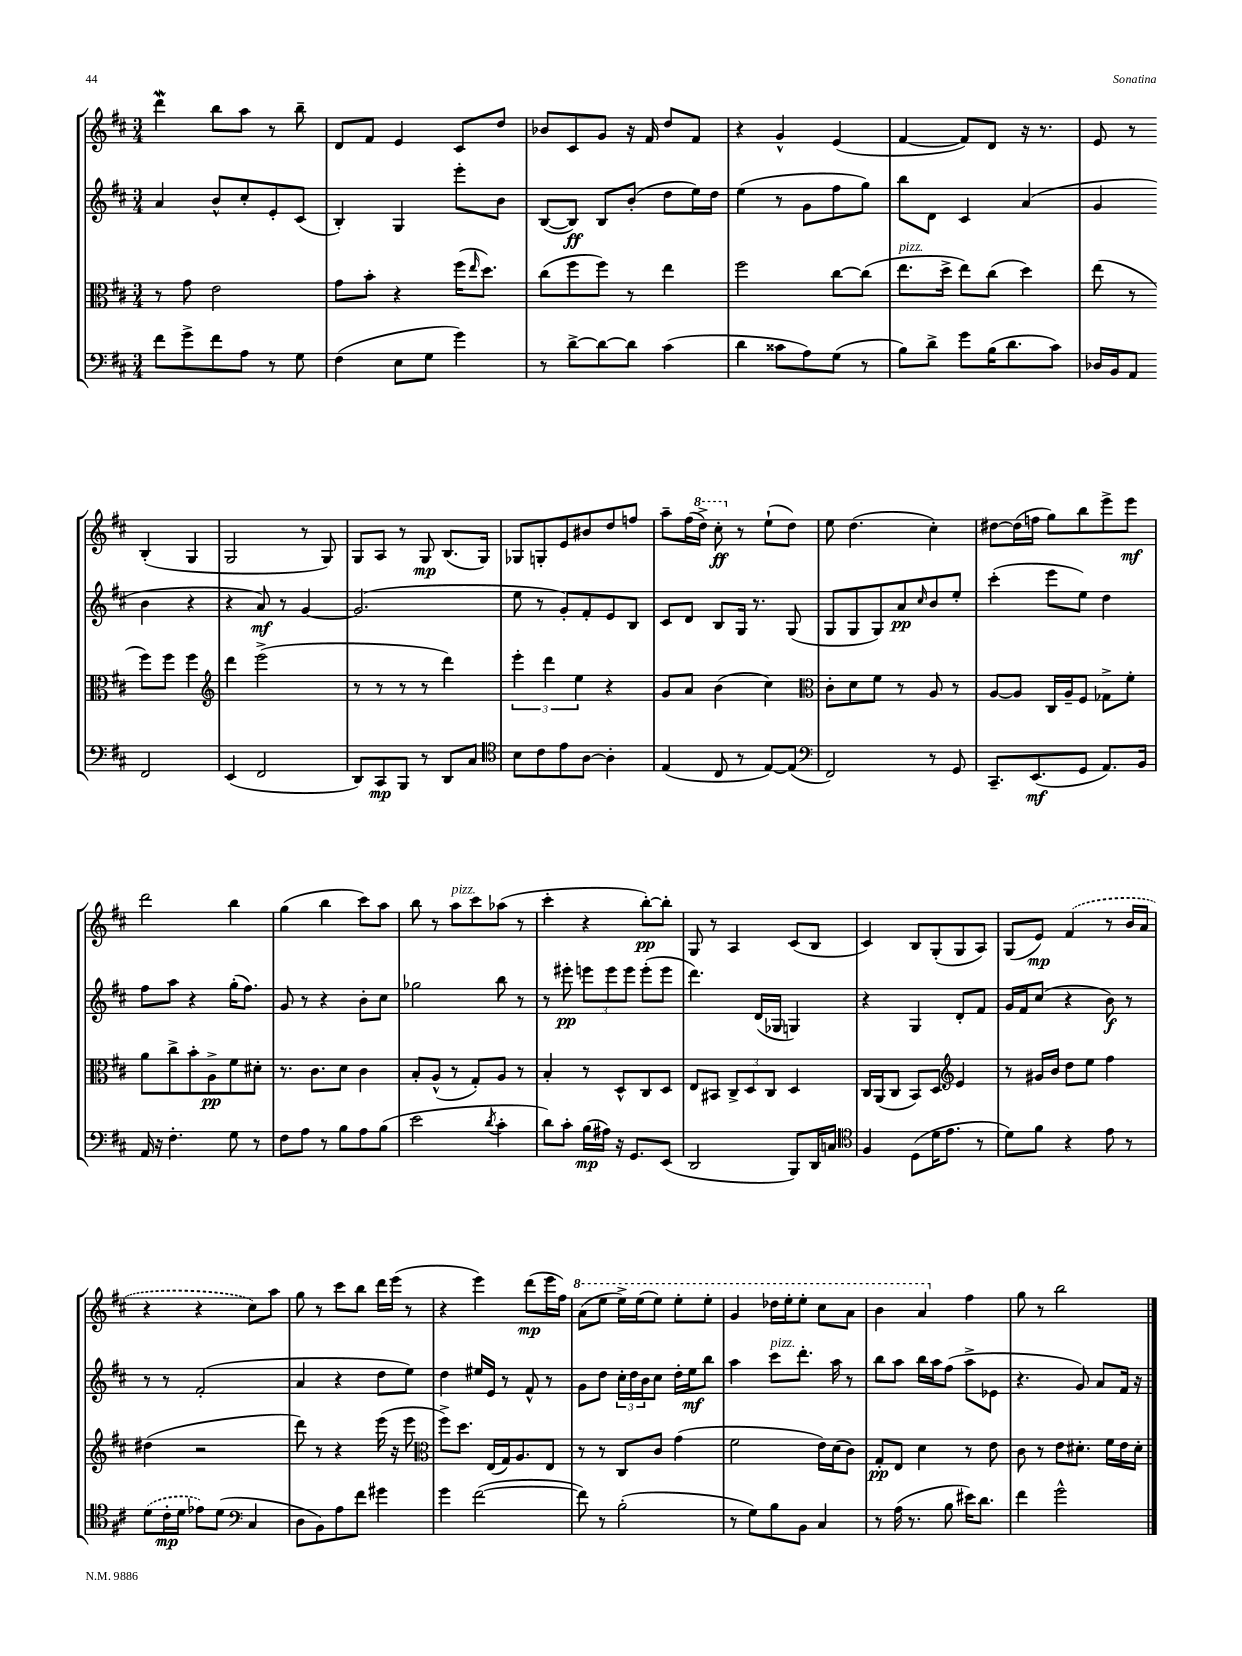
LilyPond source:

<<
\new StaffGroup <<
\new Staff = "s0" {
    \clef treble \key d \major \numericTimeSignature \time 3/4
    d'''4\mordent b''8 a''8 r8 b''8-- |
    d'8 fis'8 e'4 cis'8 d''8 |
    bes'8 cis'8 g'8 r16 fis'16 d''8 fis'8 |
    r4 g'4-^ e'4( |
    fis'4~ fis'8) d'8 r16 r8. |
    e'8 r8 b4-.( g4 |
    g2 r8 g8) |
    g8 a8 r8 g8\mp b8.( g16) |
    ges8 g8-. e'8 bis'8 d''8 f''8 |
    a''8-- fis''16( \ottava #1 d'''16->) cis'''8-.\ff \ottava #0 r8 e''8-!( d''8) |
    e''8 d''4.( cis''4-.) |
    dis''8~ dis''16( f''16 g''8) b''8 e'''8-> e'''8\mf |
    d'''2 b''4 |
    g''4( b''4 cis'''8) a''8 |
    b''8 r8 a''8^\markup { \italic "pizz." } cis'''8 aes''8( r8 |
    cis'''4-. r4 b''8~-.\pp) b''8-. |
    g8 r8 a4 cis'8( b8 |
    cis'4) b8 g8-.( g8 a8) |
    g8( e'8\mp) \once \slurDashed fis'4( r8 b'16 a'16 |
    r4 r4 cis''8) a''8 |
    g''8 r8 cis'''8 b''8 d'''16 e'''16( r8 |
    r4 e'''4) d'''8\mp( e'''16 fis''16) |
    \ottava #1 a''8( e'''8 e'''16->) e'''16( e'''8) e'''8-. e'''8-. |
    g''4 des'''16 e'''16-. e'''8-. cis'''8 a''8 |
    b''4 a''4 \ottava #0 fis''4 |
    g''8 r8 b''2 \bar "|." |
}
\new Staff = "s1" {
    \clef treble \key d \major \numericTimeSignature \time 3/4
    a'4 b'8-^ cis''8-. e'8-. cis'8( |
    b4-.) g4 e'''8-. b'8 |
    b8~( b8\ff) b8 b'8-.( d''8 e''16) d''16 |
    e''4( r8 g'8 fis''8 g''8) |
    b''8 d'8 cis'4 a'4( |
    g'4 b'4 r4 |
    r4 a'8\mf) r8 g'4~ |
    g'2.( |
    e''8 r8 g'8-.) fis'8-. e'8 b8 |
    cis'8 d'8 b8 g16 r8. g8( |
    g8 g8 g8) a'8\pp \grace { cis''16 } b'8 e''8-. |
    cis'''4-.( e'''8 e''8) d''4 |
    fis''8 a''8 r4 g''16-.( fis''8.) |
    g'8 r8 r4 b'8-. cis''8 |
    ges''2 b''8 r8 |
    r8 eis'''8-.\pp \tuplet 3/2 { e'''8 e'''8 e'''8 } e'''8-.( e'''8 |
    d'''4.) d'16( ges16 g4) |
    r4 g4 d'8-. fis'8 |
    g'16 fis'16 cis''8( r4 b'8\f) r8 |
    r8 r8 fis'2-.( |
    a'4 r4 d''8 e''8) |
    d''4 eis''16 e'16 r8 fis'8-^ r8 |
    g'8 d''8 \tuplet 3/2 { cis''16-. d''16 b'16 } cis''8 d''16-. e''16\mf b''8 |
    a''4 cis'''8^\markup { \italic "pizz." } d'''8.-. a''16 r8 |
    b''8 a''8 b''16 a''16 fis''8( a''8-> ees'8 |
    r4. g'8) a'8 fis'16 r16 \bar "|." |
}
\new Staff = "s2" {
    \clef alto \key d \major \numericTimeSignature \time 3/4
    r8 g'8 e'2 |
    g'8 b'8-. r4 fis''16( \grace { e''16 } d''8.) |
    cis''8( fis''8 fis''8) r8 e''4 |
    fis''2 cis''8~ cis''8( |
    e''8.^\markup { \italic "pizz." } d''16-> e''8) cis''8( d''4) |
    e''8( r8 fis''8) fis''8 fis''4 |
    \clef treble d'''4 e'''2->( |
    r8 r8 r8 r8 d'''4) |
    \tuplet 3/2 { e'''4-. d'''4 e''4 } r4 |
    g'8 a'8 b'4( cis''4) |
    \clef alto cis'8-. d'8 fis'8 r8 a8 r8 |
    a8~ a8 cis16 a16-- fis8 ges8-> fis'8-. |
    a'8 cis''8-> b'8-. a8->\pp fis'8 dis'8-. |
    r8. cis'8. d'8 cis'4 |
    b8-. a8-^( r8 g8-.) a8 r8 |
    b4-. r8 d8-^ cis8 d8 |
    e8 bis,8 \tuplet 3/2 { cis8-> d8 cis8 } d4 |
    cis16 a,16( cis8 b,8) d8 \clef treble e'4 |
    r8 gis'16 b'16 d''8 e''8 fis''4 |
    dis''4( r2 |
    d'''8) r8 r4 e'''16( r16 e'''8 |
    \clef alto fis''8->) d''8. e16( g16) a8. e8 |
    r8 r8 cis8 cis'8 g'4( |
    fis'2 e'16) d'16( cis'8) |
    g8-.\pp e8 d'4 r8 e'8 |
    cis'8 r8 e'8 dis'8.-. fis'16 e'16 dis'16-. \bar "|." |
}
\new Staff = "s3" {
    \clef bass \key d \major \numericTimeSignature \time 3/4
    fis'8 g'8-> fis'8 a8 r8 g8 |
    fis4( e8 g8 g'4) |
    r8 d'8~-> d'8~ d'8 cis'4( |
    d'4 cisis'8 a8) g8( r8 |
    b8) d'8-> g'8 b16( d'8. cis'8) |
    des16 b,16 a,8 fis,2 |
    e,4( fis,2 |
    d,8) cis,8\mp b,,8 r8 d,8 cis8 |
    \clef tenor b8 cis'8 e'8 a8~ a4-. |
    e4( cis8 r8 e8~) e8( |
    \clef bass fis,2) r8 g,8 |
    cis,8.-- e,8.\mf( g,8 a,8.) b,16 |
    a,16 r16 fis4.-. g8 r8 |
    fis8 a8 r8 b8 a8 b8( |
    e'2 \acciaccatura { d'8 } cis'4-. |
    d'8) cis'8-. b16\mp( ais16) r16 g,8. e,8( |
    d,2 b,,8) d,16 c16 |
    \clef tenor fis4 d8( d'16 e'8. r8 |
    d'8) fis'8 r4 e'8 r8 |
    \once \slurDashed d'8( cis'16-.\mp d'16 ees'8) d'8( \clef bass cis4 |
    d8 b,8) a8 fis'8 gis'4 |
    g'4 fis'2~( |
    fis'8) r8 b2-.( |
    r8 g8) b8 b,8 cis4 |
    r8 a16( r8. b8 eis'16) d'8. |
    fis'4 g'2-^ \bar "|." |
}
>>
>>
\layout { \context { \Score \remove "Bar_number_engraver" } }
